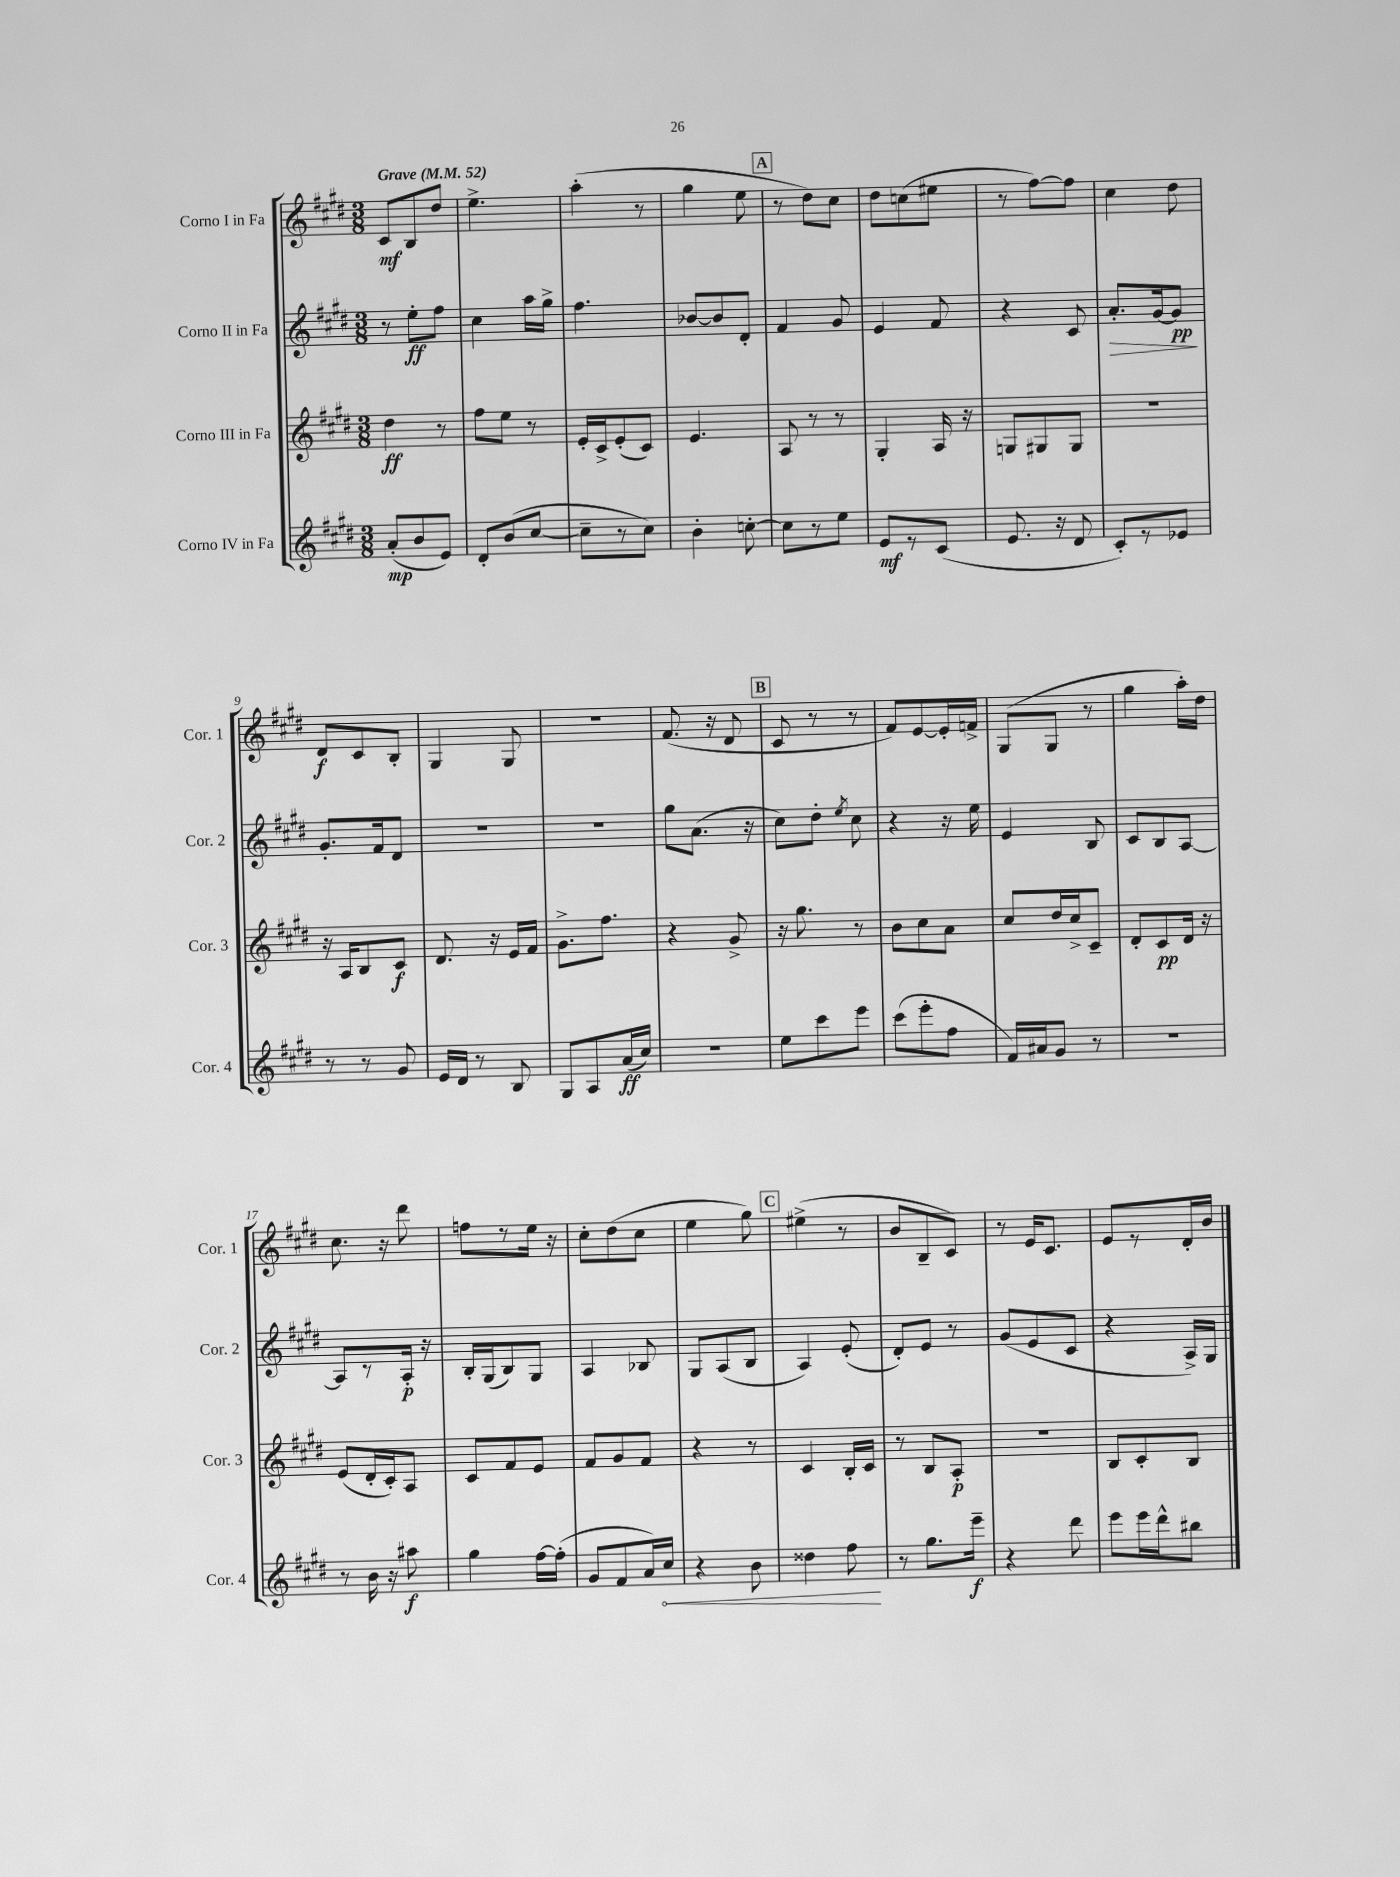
<<
\new StaffGroup <<
\new Staff = "s0" \with { instrumentName = "Corno I in Fa" shortInstrumentName = "Cor. 1" } {
    \clef treble \key e \major \numericTimeSignature \time 3/8 \tempo "Grave" 4 = 52
    \autoBeamOff cis'8[\mf b8 dis''8] |
    e''4.-> |
    a''4-.( r8 |
    gis''4 e''8 |
    \mark \markup { \box "A" } r8 dis''8[) cis''8] |
    dis''8[ c''8( eis''8] |
    r8 fis''8[~) fis''8] |
    cis''4 dis''8 |
    dis'8[\f cis'8 b8]-. |
    gis4 gis8 |
    R4. |
    fis'8.( r16 dis'8 |
    \mark \markup { \box "B" } cis'8 r8 r8 |
    fis'8[) e'8~ e'16-. f'16]-> |
    gis8[( gis8] r8 |
    gis''4 a''16[-.) dis''16] |
    cis''8. r16 dis'''8 |
    f''8[ r8 e''16] r16 |
    cis''8[-. dis''8( cis''8] |
    e''4 gis''8) |
    \mark \markup { \box "C" } eis''4->( r8 |
    b'8[ b8-- cis'8]) |
    r8 e'16[ cis'8.] |
    e'8[ r8 dis'16-. b'16] \bar "|." |
}
\new Staff = "s1" \with { instrumentName = "Corno II in Fa" shortInstrumentName = "Cor. 2" } {
    \clef treble \key e \major \numericTimeSignature \time 3/8
    \autoBeamOff r8 e''8[-.\ff fis''8] |
    cis''4 a''16[ gis''16]-> |
    fis''4. |
    bes'8[~ bes'8 dis'8]-. |
    \mark \markup { \box "A" } fis'4 gis'8 |
    e'4 fis'8 |
    r4 cis'8 |
    a'8.[-.\> gis'16~ gis'8]\pp\! |
    gis'8.[-. fis'16 dis'8] |
    R4. |
    R4. |
    gis''8[ a'8.]( r16 |
    \mark \markup { \box "B" } cis''8[) dis''8]-. \acciaccatura { e''8 } cis''8 |
    r4 r16 e''16 |
    e'4 b8 |
    cis'8[ b8 a8]~ |
    a8[ r8 a16]-.\p r16 |
    b16[-. gis16( b8) gis8] |
    a4 bes8 |
    gis8[ a8( b8] |
    \mark \markup { \box "C" } a4) e'8-.( |
    dis'8[-.) e'8] r8 |
    gis'8[( e'8 cis'8] |
    r4 a16[->) gis16] \bar "|." |
}
\new Staff = "s2" \with { instrumentName = "Corno III in Fa" shortInstrumentName = "Cor. 3" } {
    \clef treble \key e \major \numericTimeSignature \time 3/8
    \autoBeamOff dis''4\ff r8 |
    fis''8[ e''8] r8 |
    e'16[-. cis'16-> e'8-.( cis'8]) |
    e'4. |
    \mark \markup { \box "A" } a8 r8 r8 |
    gis4-. a16 r16 |
    g8[ gis8 gis8] |
    R4. |
    r16 a16[ b8 cis'8]\f |
    dis'8. r16 e'16[ fis'16] |
    gis'8.[-> fis''8.] |
    r4 gis'8-> |
    \mark \markup { \box "B" } r16 gis''8. r8 |
    b'8[ cis''8 a'8] |
    cis''8[ dis''16 cis''16-> cis'8]-- |
    dis'8[-. cis'8\pp dis'16] r16 |
    e'8[( dis'16-. cis'16-.) a8] |
    cis'8[ fis'8 e'8] |
    fis'8[ gis'8 fis'8] |
    r4 r8 |
    \mark \markup { \box "C" } cis'4 b16[-. cis'16] |
    r8 b8[ a8]-.\p |
    R4. |
    b8[ cis'8-. b8] \bar "|." |
}
\new Staff = "s3" \with { instrumentName = "Corno IV in Fa" shortInstrumentName = "Cor. 4" } {
    \clef treble \key e \major \numericTimeSignature \time 3/8
    \autoBeamOff a'8[-.\mp( b'8 e'8]) |
    dis'8[-. b'8( cis''8]~ |
    cis''8[-- r8 cis''8]) |
    b'4-. c''8~-. |
    \mark \markup { \box "A" } c''8[ r8 e''8] |
    e'8[\mf r8 cis'8]( |
    e'8. r16 dis'8 |
    cis'8[-.) r8 ees'8] |
    r8 r8 gis'8 |
    e'16[ dis'16] r8 b8 |
    gis8[ a8 a'16\ff( cis''16]) |
    R4. |
    \mark \markup { \box "B" } e''8[ cis'''8 e'''8] |
    cis'''8[( e'''8-. fis''8] |
    fis'16[) ais'16 gis'8] r8 |
    R4. |
    r8 b'16 r16 ais''8\f |
    gis''4 fis''16[~ fis''16]-.( |
    gis'8[ fis'8 a'16) \once \override Hairpin.circled-tip = ##t cis''16]\< |
    r4 b'8 |
    \mark \markup { \box "C" } disis''4 fis''8\! |
    r8 gis''8.[ e'''16]--\f |
    r4 dis'''8 |
    e'''8[ e'''16 dis'''16-^ bis''8] \bar "|." |
}
>>
>>
